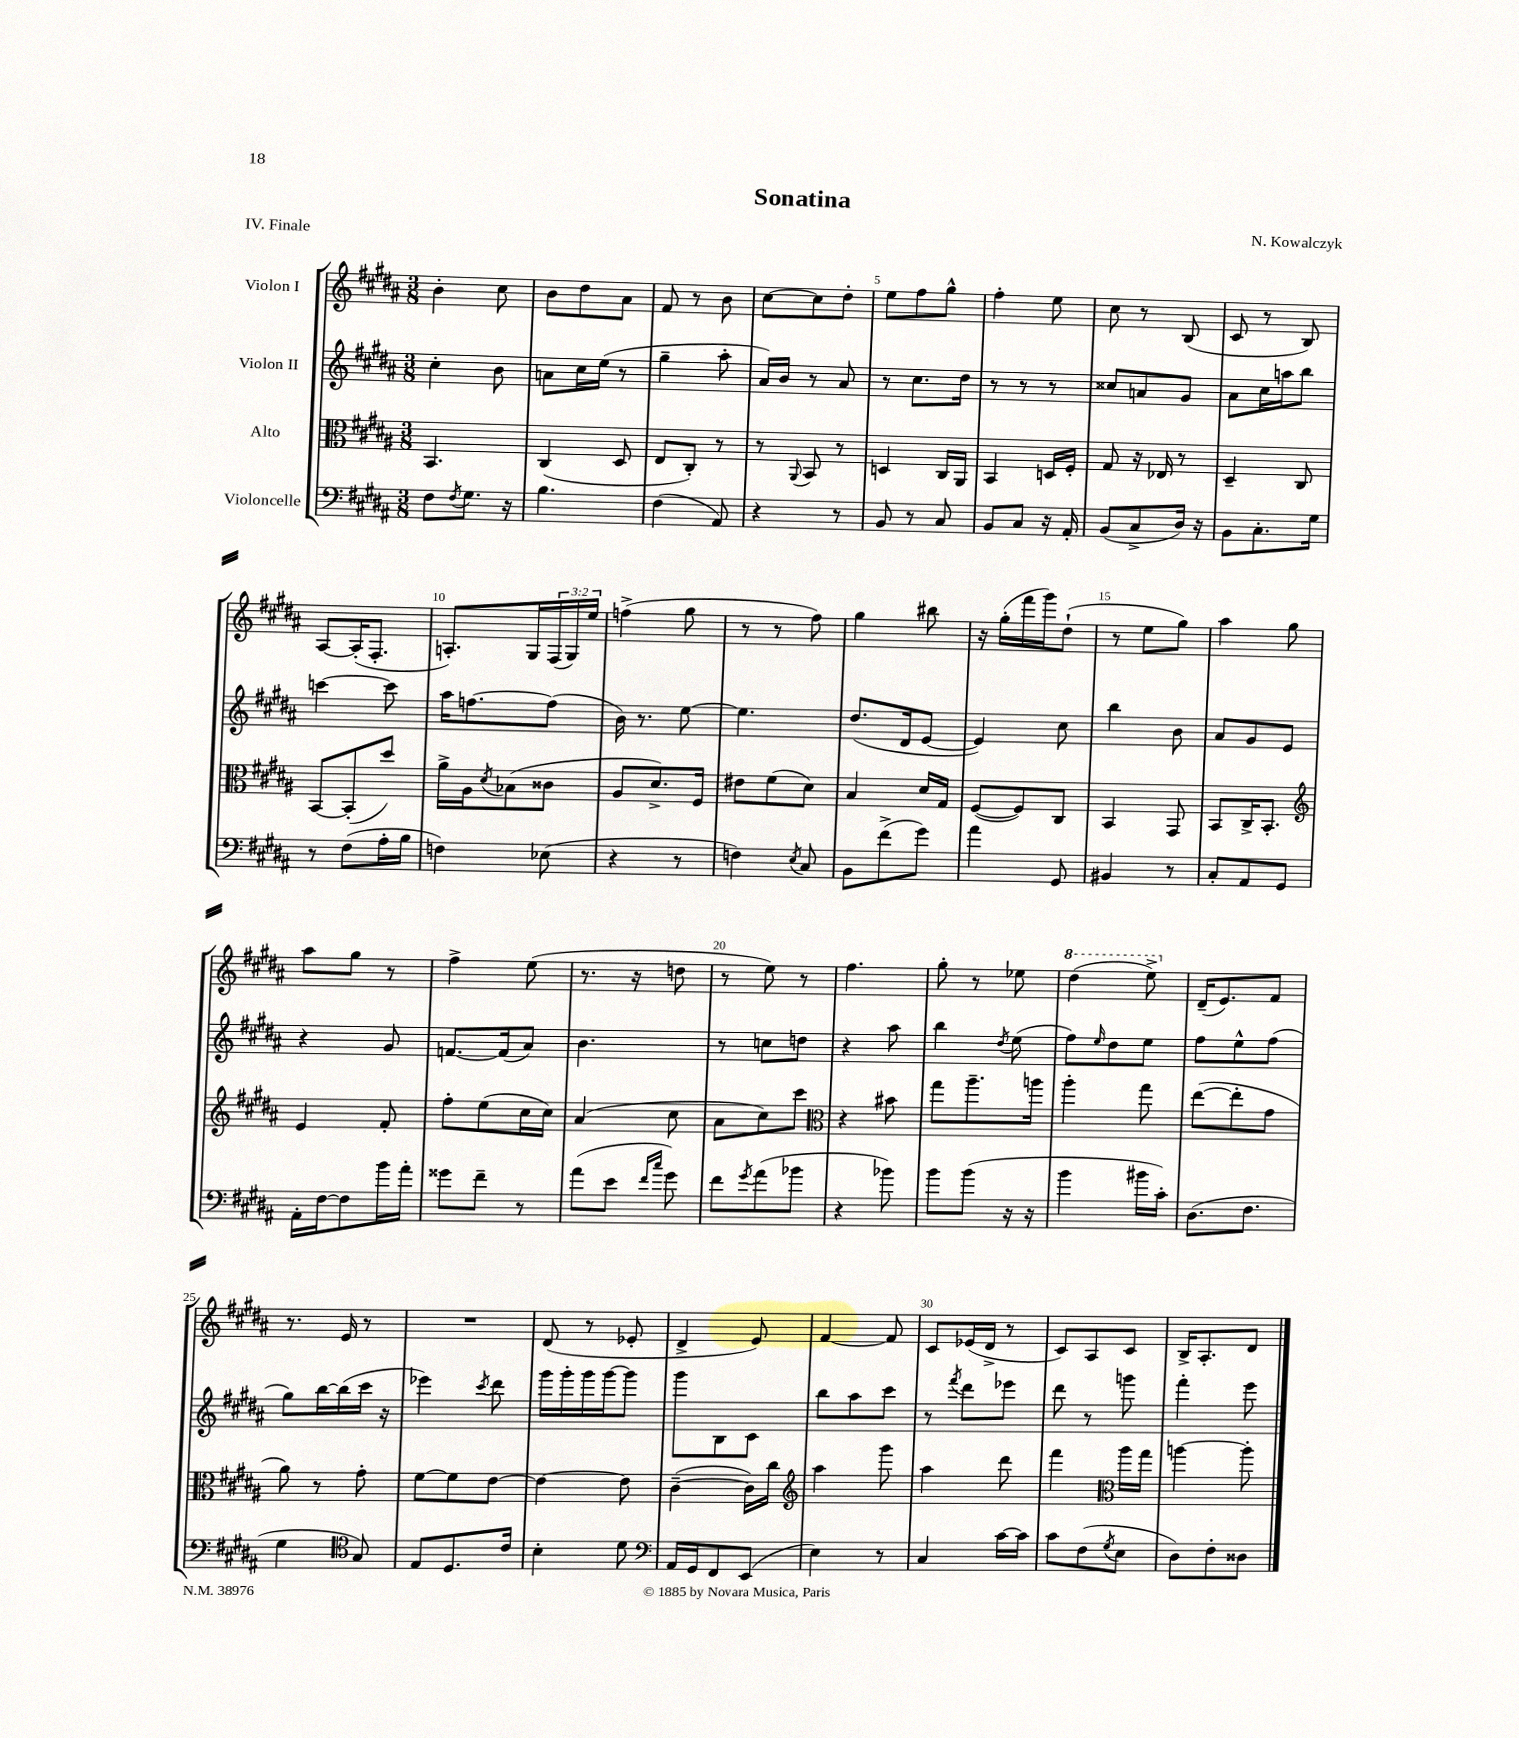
\header { title = "Sonatina" composer = "N. Kowalczyk" piece = "IV. Finale" }
<<
\new StaffGroup <<
\new Staff = "s0" \with { instrumentName = "Violon I" } {
    \clef treble \key b \major \numericTimeSignature \time 3/8 \override Staff.TupletNumber.text = #tuplet-number::calc-fraction-text
    b'4-. cis''8 |
    b'8 dis''8 ais'8 |
    fis'8 r8 b'8 |
    cis''8~ cis''8 dis''8-. |
    e''8 fis''8 gis''8-^ |
    fis''4-. e''8 |
    cis''8 r8 b8( |
    cis'8 r8 b8) |
    ais8~ ais16-.( fis8.-. |
    a8.-.) gis16 \tuplet 3/2 { fis16( gis16) e''16 } |
    f''4->( gis''8 |
    r8 r8 fis''8) |
    gis''4 bis''8 |
    r16 gis''16-.( fis'''16 gis'''16) dis''8-!( |
    r8 e''8 gis''8) |
    ais''4 gis''8 |
    ais''8 gis''8 r8 |
    fis''4-> e''8( |
    r8. r16 d''8 |
    r8 e''8) r8 |
    fis''4. |
    gis''8-. r8 ees''8 |
    \ottava #1 dis'''4( e'''8->) \ottava #0 |
    dis'16--( e'8.) fis'8 |
    r8. e'16 r8 |
    R4. |
    dis'8( r8 ees'8-. |
    dis'4-> e'8) |
    fis'4~ fis'8 |
    cis'8 ees'16( dis'16-> r8 |
    cis'8) ais8 cis'8 |
    b16-> ais8.-. dis'8 \bar "|." |
}
\new Staff = "s1" \with { instrumentName = "Violon II" } {
    \clef treble \key b \major \numericTimeSignature \time 3/8
    cis''4-. b'8 |
    a'8 cis''16 e''16( r8 |
    gis''4-- ais''8-. |
    ais'16) b'16 r8 ais'8 |
    r8 cis''8. dis''16 |
    r8 r8 r8 |
    cisis''8 a'8 gis'8 |
    ais'8 cis''16 a''16 b''8 |
    c'''4~ c'''8 |
    ais''16 f''8.~ f''8( |
    b'16) r8. e''8~ |
    e''4. |
    dis''8.( dis'16 e'8~ |
    e'4) cis''8 |
    b''4 b'8 |
    ais'8 gis'8 e'8 |
    r4 gis'8 |
    f'8.~ f'16( ais'8) |
    b'4. |
    r8 c''8 d''8 |
    r4 ais''8 |
    b''4 \acciaccatura { dis''8 } e''8( |
    fis''8) \grace { e''16 } dis''8 e''8 |
    fis''8 e''8-^ fis''8( |
    gis''8) b''16~ b''16( cis'''16 r16 |
    ees'''4) \acciaccatura { cis'''8 } dis'''8 |
    gis'''16 gis'''16-. gis'''16 gis'''16~ gis'''8 |
    gis'''8 b8 cis'8 |
    b''8 ais''8 cis'''8 |
    r8 \acciaccatura { fis'''8 } dis'''8 ees'''8 |
    dis'''8 r8 g'''8 |
    fis'''4-. e'''8 \bar "|." |
}
\new Staff = "s2" \with { instrumentName = "Alto" } {
    \clef alto \key b \major \numericTimeSignature \time 3/8
    b,4. |
    cis4( dis8 |
    e8 cis8-.) r8 |
    r8 \appoggiatura { ais,8 } b,8 r8 |
    d4 cis16 ais,16 |
    b,4 d16 fis16-. |
    gis8 r16 ees16 r8 |
    dis4-- cis8 |
    b,8~ b,8-.( dis''8) |
    ais'16-> ais16 \acciaccatura { dis'8 } bes8( cisis'8 |
    ais8 dis'8.->) fis16 |
    eis'8 fis'8( dis'8) |
    b4 dis'16 gis16 |
    fis8~( fis8) cis8 |
    b,4 gis,8 |
    b,8 cis16-> b,8.-. |
    \clef treble e'4 fis'8-. |
    fis''8-. e''8( cis''16 cis''16) |
    ais'4( cis''8 |
    ais'8 cis''8) cis'''8 |
    \clef alto r4 bis'8 |
    gis''8 ais''8.-- a''16 |
    ais''4-. gis''8 |
    e''8~( e''8-. gis'8 |
    ais'8) r8 gis'8-. |
    fis'8~ fis'8 e'8~ |
    e'4~ e'8 |
    cis'4~--( cis'16) cis''16 |
    \clef treble ais''4 gis'''8 |
    ais''4 dis'''8 |
    fis'''4 \clef alto ais''16 gis''16 |
    a''4~ a''8-. \bar "|." |
}
\new Staff = "s3" \with { instrumentName = "Violoncelle" } {
    \clef bass \key b \major \numericTimeSignature \time 3/8
    fis8 \acciaccatura { fis8 } gis8. r16 |
    b4. |
    fis4( ais,8) |
    r4 r8 |
    b,8 r8 cis8 |
    b,8 cis8 r16 ais,16-. |
    b,8( cis8-> dis16) r16 |
    b,8 cis8.-. gis16 |
    r8 fis8( ais16-. b16 |
    f4) ees8( |
    r4 r8 |
    f4) \acciaccatura { e8 } cis8 |
    b,8 fis'8->( gis'8) |
    ais'4 gis,8 |
    bis,4 r8 |
    cis8-. ais,8 gis,8 |
    ais,16-. fis16~ fis8 b'16 ais'16-. |
    gisis'8 fis'8-- r8 |
    ais'8( e'8 \grace { fis'16 cis''16 } gis'8) |
    fis'8 \acciaccatura { gis'8 } ais'8( bes'8 |
    r4 bes'8) |
    b'8 b'8( r16 r16 |
    b'4 bis'16 cis'16-.) |
    dis8.( fis8. |
    gis4 \clef tenor gis8) |
    e8 dis8. cis'16 |
    b4-. dis'8 |
    \clef bass ais,16 gis,16 fis,8 e,8( |
    e4) r8 |
    cis4 cis'16~ cis'16 |
    cis'8 fis8( \acciaccatura { gis8 } e8 |
    dis8) fis8-. disis8 \bar "|." |
}
>>
>>
\layout { \context { \Score \override BarNumber.break-visibility = ##(#f #t #t) barNumberVisibility = #(every-nth-bar-number-visible 5) } }
